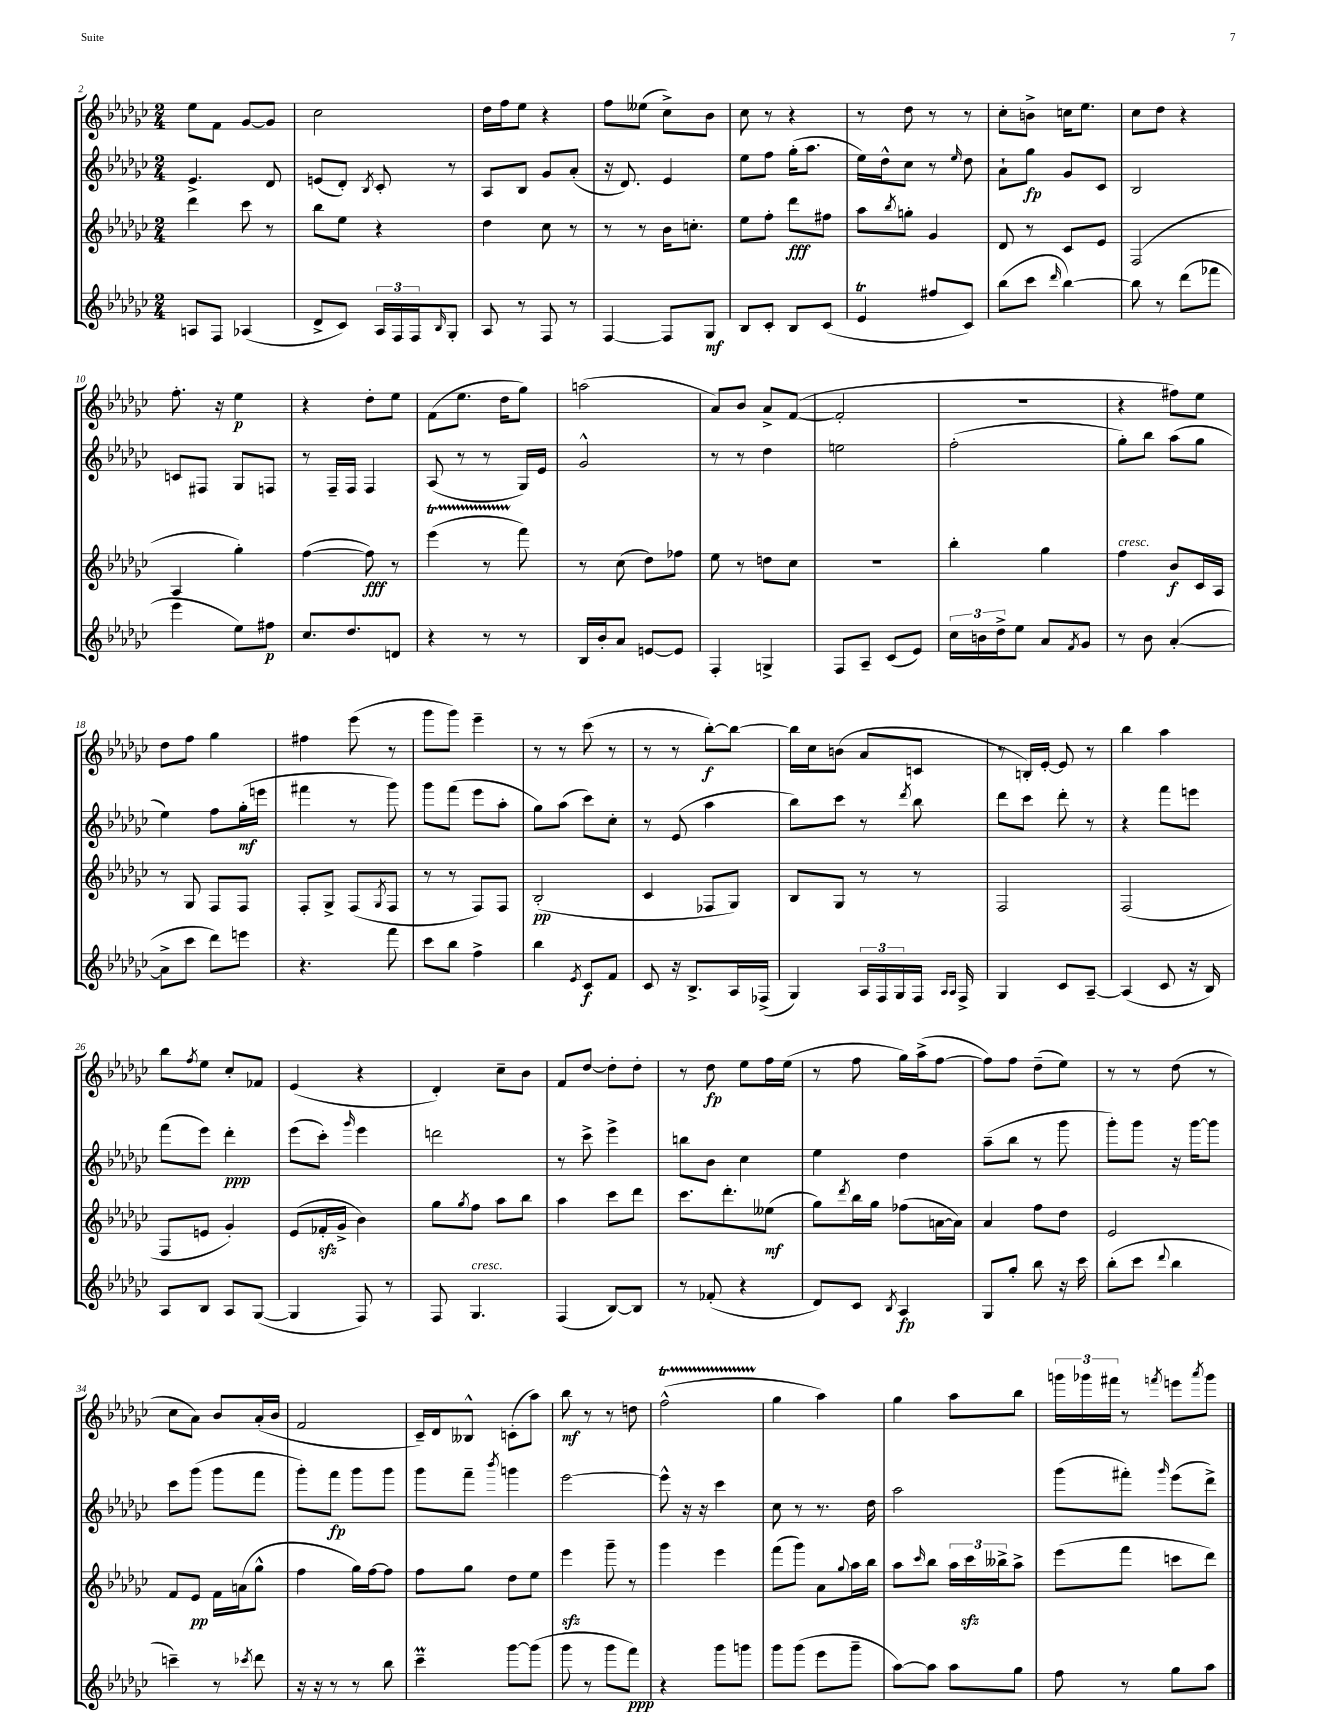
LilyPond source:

<<
\new StaffGroup <<
\new Staff = "s0" {
    \clef treble \key ges \major \numericTimeSignature \time 2/4
    ees''8 f'8 ges'8~ ges'8 |
    ces''2 |
    des''16 f''16 ees''8 r4 |
    f''8 eeses''8( ces''8->) bes'8 |
    ces''8 r8 r4 |
    r8 des''8 r8 r8 |
    ces''8-. b'8-> c''16 ees''8. |
    ces''8 des''8 r4 |
    f''8.-. r16 ees''4\p |
    r4 des''8-. ees''8 |
    f'8( ees''8. des''16 ges''8) |
    a''2( |
    aes'8) bes'8 aes'8-> f'8~( |
    f'2-. |
    R2 |
    r4 fis''8) ees''8 |
    des''8 f''8 ges''4 |
    fis''4 ees'''8( r8 |
    ges'''8 ges'''8) ees'''4-- |
    r8 r8 ces'''8( r8 |
    r8 r8 bes''8~-.\f) bes''8~ |
    bes''16 ces''16 b'8( aes'8 c'8 |
    r8 b16-.) ees'16~-. ees'8 r8 |
    bes''4 aes''4 |
    bes''8 \acciaccatura { f''8 } ees''8 ces''8-. fes'8 |
    ees'4( r4 |
    des'4-.) ces''8-- bes'8 |
    f'8 des''8~ des''8-. des''8-. |
    r8 des''8\fp ees''8 f''16 ees''16( |
    r8 f''8 ges''16) aes''16->( f''8~ |
    f''8) f''8 des''8--( ees''8) |
    r8 r8 des''8( r8 |
    ces''8 aes'8) bes'8 aes'16-.( bes'16 |
    f'2 |
    ces'16--) des'16 beses8-^ c'8-.( aes''8) |
    bes''8\mf r8 r8 d''8 |
    f''2-^\startTrillSpan( |
    ges''4\stopTrillSpan aes''4) |
    ges''4 aes''8 bes''8 |
    \tuplet 3/2 { g'''16 ges'''16 fis'''16 } r8 \acciaccatura { f'''8 } e'''8 \acciaccatura { aes'''8 } ges'''8 \bar "|." |
}
\new Staff = "s1" {
    \clef treble \key ges \major \numericTimeSignature \time 2/4
    ees'4.-> des'8 |
    e'8( des'8-.) \acciaccatura { bes8 } ces'8-. r8 |
    aes8 bes8 ges'8 aes'8-.( |
    r16 des'8.) ees'4 |
    ees''8 f''8 ges''16-.( aes''8. |
    ees''16) des''16-^ ces''8 r8 \grace { ees''16 } des''8 |
    aes'8-! ges''8\fp ges'8 ces'8 |
    bes2 |
    c'8 fis8 ges8 f8 |
    r8 f16-- f16 f4 |
    aes8( r8 r8 ges16) ees'16 |
    ges'2-^ |
    r8 r8 des''4 |
    e''2 |
    f''2-.( |
    ges''8-.) bes''8 aes''8( ges''8 |
    ees''4) f''8 ges''16-.\mf( e'''16 |
    fis'''4 r8 ges'''8) |
    ges'''8 f'''8( ees'''8 aes''8-. |
    ges''8) aes''8( ces'''8) ces''8-. |
    r8 ees'8( aes''4 |
    bes''8) ces'''8 r8 \acciaccatura { des'''8 } bes''8 |
    des'''8 ces'''8 des'''8-. r8 |
    r4 f'''8 e'''8 |
    f'''8( ees'''8) des'''4-.\ppp |
    ees'''8( ces'''8-.) \grace { ges'''16 } ees'''4 |
    d'''2 |
    r8 ces'''8-> ees'''4-> |
    b''8 bes'8 ces''4 |
    ees''4 des''4 |
    aes''8--( bes''8 r8 ges'''8 |
    ges'''8-.) ges'''8 r16 ges'''16~ ges'''8 |
    ces'''8 ges'''8( ges'''8 f'''8 |
    ges'''8-.) f'''8\fp ges'''8 ges'''8 |
    ges'''8 f'''8-- \acciaccatura { bes'''8 } g'''4 |
    ees'''2~ |
    ees'''8-^ r16 r16 ces'''4 |
    ces''8 r8 r8. des''16 |
    aes''2 |
    ges'''8( fis'''8-.) \grace { ges'''16 } ees'''8( des'''8->) \bar "|." |
}
\new Staff = "s2" {
    \clef treble \key ges \major \numericTimeSignature \time 2/4
    des'''4 ces'''8 r8 |
    bes''8 ees''8 r4 |
    des''4 ces''8 r8 |
    r8 r8 bes'16 c''8.-. |
    ees''8 f''8-. des'''8\fff fis''8 |
    aes''8 \acciaccatura { bes''8 } g''8-. ges'4 |
    des'8 r8 ces'8 ees'8 |
    f2( |
    aes4 ges''4-.) |
    f''4~( f''8\fff) r8 |
    ees'''4\startTrillSpan( r8 f'''8\stopTrillSpan) |
    r8 ces''8( des''8) fes''8 |
    ees''8 r8 d''8 ces''8 |
    R2 |
    bes''4-. ges''4 |
    f''4^\markup { \italic "cresc." } bes'8\f ces'16 aes16 |
    r8 ges8 f8 f8 |
    f8-. ges8-> f8( \acciaccatura { ges8 } f8 |
    r8 r8 f8) f8 |
    bes2-.\pp( |
    ces'4 fes8 ges8) |
    bes8 ges8 r8 r8 |
    f2 |
    f2( |
    f8 e'8 ges'4-.) |
    ees'8( fes'16-.\sfz ges'16-> bes'4) |
    ges''8 \acciaccatura { ges''8 } f''8 aes''8 bes''8 |
    aes''4 ces'''8 des'''8 |
    ces'''8. des'''8.-. eeses''8\mf( |
    ges''8) \acciaccatura { des'''8 } bes''16 ges''16 fes''8( a'16~ a'16) |
    aes'4 f''8 des''8 |
    ees'2 |
    f'8 ees'8\pp f'16 a'16( ges''8-^ |
    f''4 ges''16) f''16~ f''8 |
    f''8 ges''8 des''8 ees''8 |
    ees'''4\sfz ges'''8-- r8 |
    ges'''4 ees'''4 |
    f'''8( ges'''8) aes'8 \appoggiatura { ges''8 } aes''16 bes''16 |
    aes''8 \grace { ces'''16 } bes''8 \tuplet 3/2 { aes''16 ces'''16\sfz beses''16-> } aes''8-> |
    ees'''8( f'''8 c'''8 des'''8) \bar "|." |
}
\new Staff = "s3" {
    \clef treble \key ges \major \numericTimeSignature \time 2/4
    a8 f8 aes4( |
    des'8-> ces'8) \tuplet 3/2 { aes16 f16 f16 } \grace { bes16 } ges8-. |
    aes8 r8 f8 r8 |
    f4~ f8 ges8\mf |
    bes8 ces'8-. bes8 ces'8( |
    ees'4\trill fis''8 ces'8) |
    bes''8( ces'''8 \grace { des'''16 } bes''4~) |
    bes''8 r8 des'''8( fes'''8 |
    ees'''4 ees''8) fis''8\p |
    ces''8. des''8. d'8 |
    r4 r8 r8 |
    bes16 bes'16-. aes'8 e'8~ e'8 |
    f4-. g4-> |
    f8 aes8-- ces'8( ees'8) |
    \tuplet 3/2 { ces''16 b'16 des''16-> } ees''8 aes'8 \acciaccatura { f'8 } ges'8 |
    r8 bes'8 aes'4~-.( |
    aes'8-> ces'''8 des'''8) e'''8 |
    r4. f'''8 |
    ces'''8 bes''8 f''4-> |
    bes''4 \acciaccatura { ees'8 } ces'8\f f'8 |
    ces'8 r16 bes8.-> aes16 fes16->( |
    ges4) \tuplet 3/2 { aes16 f16 ges16 } f16 \grace { aes16 aes16 } f16-> |
    ges4 ces'8 aes8~-- |
    aes4( ces'8 r16 bes16) |
    aes8 bes8 aes8 ges8~( |
    ges4 f8) r8 |
    f8 ges4.^\markup { \italic "cresc." } |
    f4( bes8~) bes8 |
    r8 fes'8-.( r4 |
    des'8) ces'8 \acciaccatura { bes8 } aes4\fp |
    ges8 ges''8-. bes''8 r16 ces'''16 |
    bes''8-.( ces'''8 \appoggiatura { des'''8 } bes''4 |
    c'''4--) r8 \acciaccatura { ces'''8 } des'''8 |
    r16 r16 r8 r8 bes''8 |
    ces'''4--\prall ges'''8~ ges'''8( |
    ges'''8 r8 ges'''8 f'''8\ppp) |
    r4 ges'''8 g'''8 |
    ges'''8 ges'''8( ees'''8 ges'''8-- |
    aes''8~) aes''8 aes''8 ges''8 |
    f''8 r8 ges''8 aes''8 \bar "|." |
}
>>
>>
\layout { \context { \Score currentBarNumber = #2 } }
